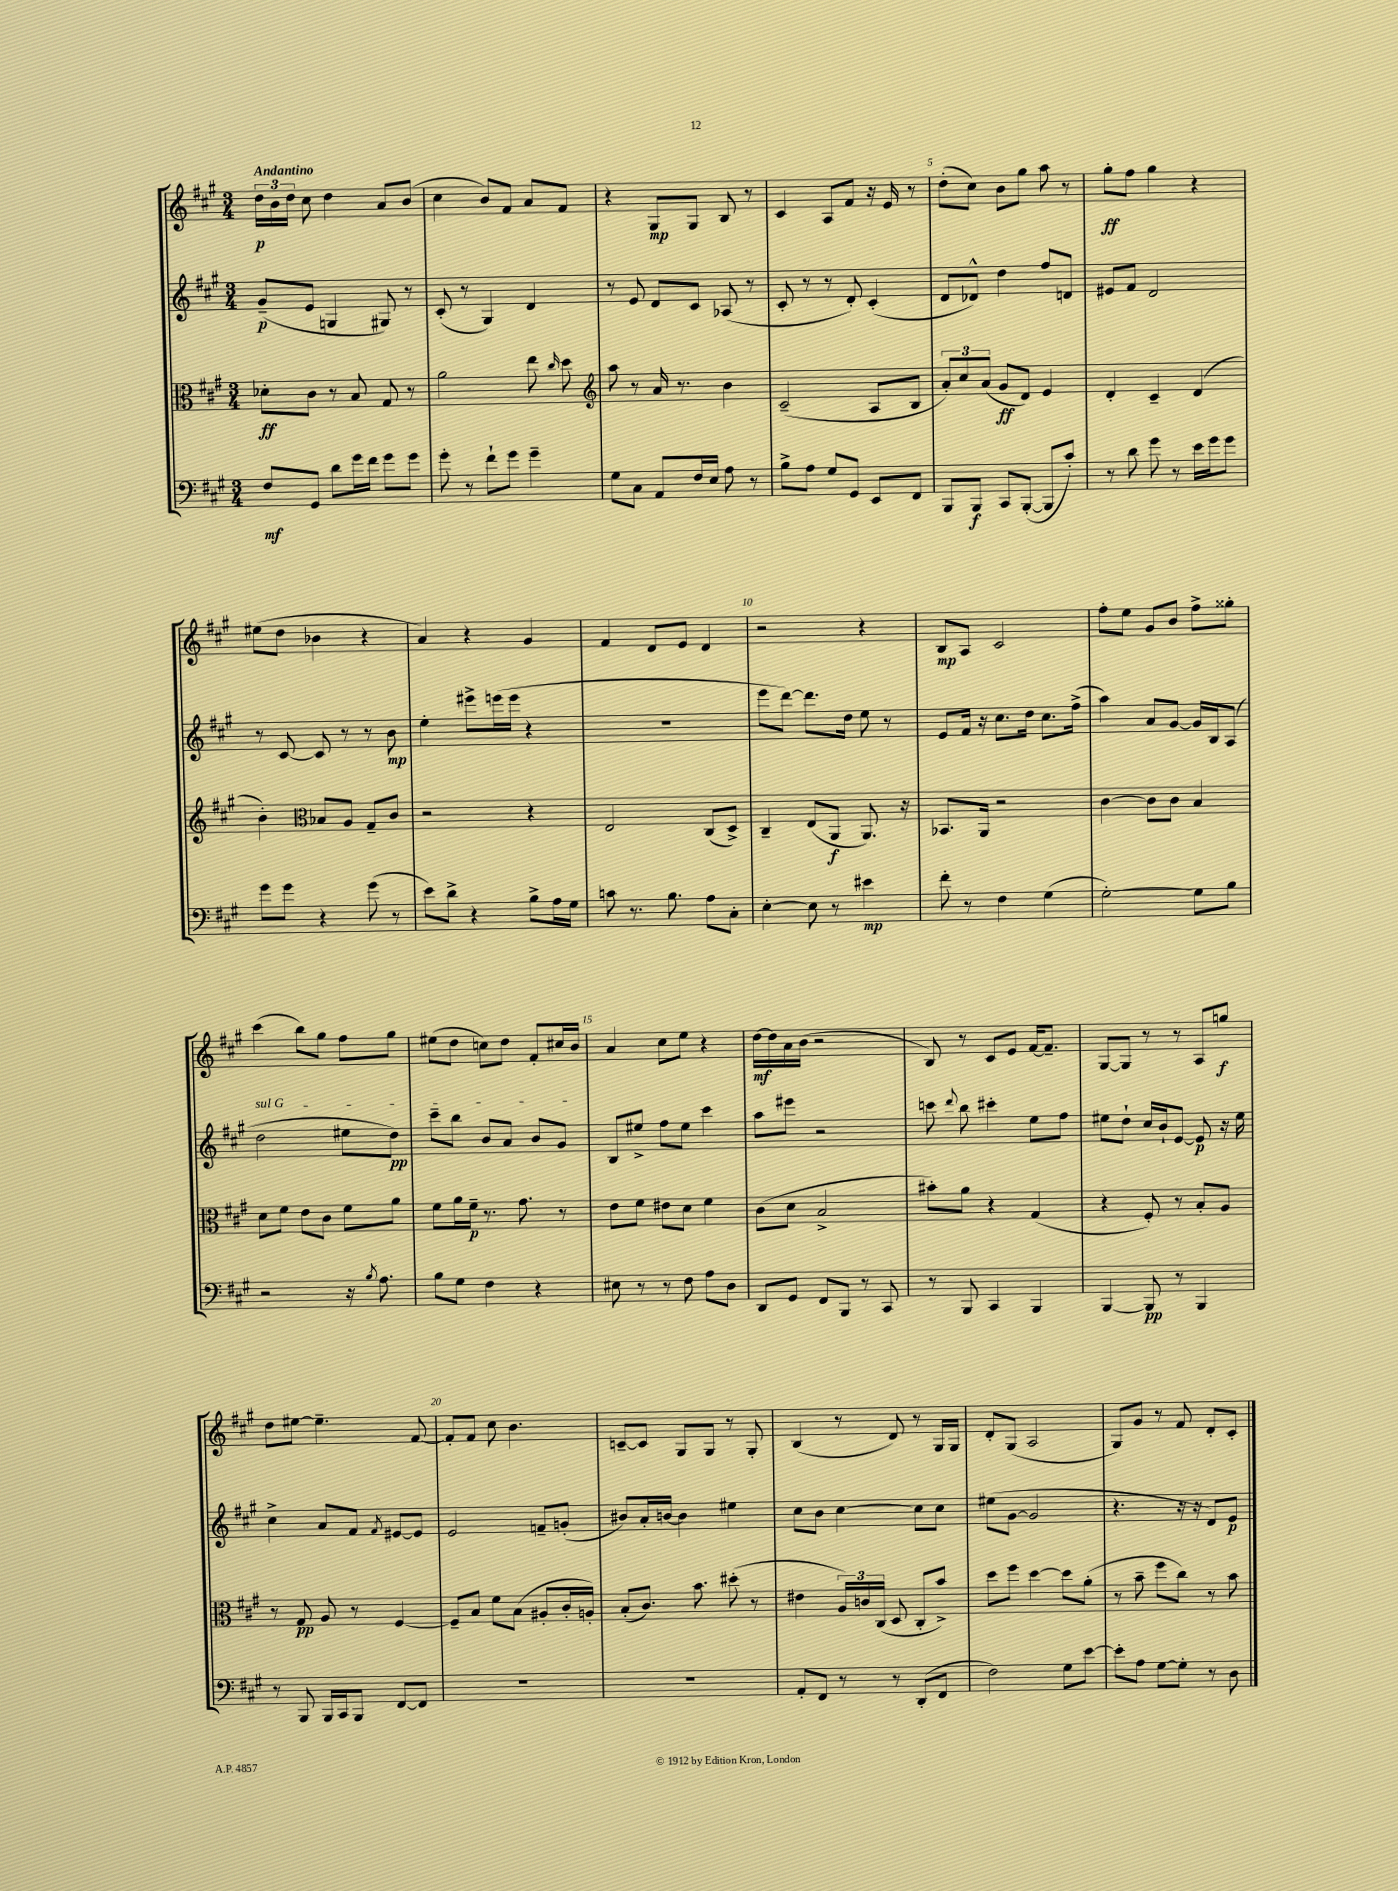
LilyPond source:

<<
\new StaffGroup <<
\new Staff = "s0" {
    \clef treble \key a \major \numericTimeSignature \time 3/4 \tempo "Andantino"
    \autoBeamOff \tuplet 3/2 { d''16[\p b'16 d''16] } cis''8 d''4 a'8[ b'8]( |
    cis''4 b'8[) fis'8] a'8[ fis'8] |
    r4 gis8[\mp gis8] b8 r8 |
    cis'4 a8[ fis'8] r16 e'16 r8 |
    d''8[-.( cis''8]) b'8[ gis''8] a''8 r8 |
    gis''8[-.\ff fis''8] gis''4 r4 |
    eis''8[( d''8] bes'4 r4 |
    a'4) r4 gis'4 |
    fis'4 d'8[ e'8] d'4 |
    r2 r4 |
    b8[\mp a8] cis'2 |
    fis''8[-. e''8] gis'8[ b'8] fis''8[-> gisis''8]-. |
    cis'''4( b''8[) gis''8] fis''8[ gis''8] |
    eis''8[( d''8] c''8[) d''8] fis'8[-. cis''16 b'16] |
    a'4 cis''8[ e''8] r4 |
    d''16[~\mf d''16 a'16 b'16]( r2 |
    b8) r8 cis'8[ e'8] fis'16[~ fis'8.]-- |
    gis8[~ gis8] r8 r8 a8[ g''8]\f |
    d''8[ eis''8]~ eis''4.-- fis'8~ |
    fis'8[-. fis'8] cis''8 b'4. |
    c'8[~-- c'8] gis8[ gis8] r8 gis8-. |
    b4( r8 d'8) r8 gis16[ gis16] |
    d'8[-. gis8]( a2 |
    gis8[) gis'8] r8 fis'8 d'8[-. cis'8]-. \bar "|." |
}
\new Staff = "s1" {
    \clef treble \key a \major \numericTimeSignature \time 3/4
    \autoBeamOff gis'8[--\p( e'8] g4 gis8) r8 |
    cis'8-.( r8 gis4) d'4 |
    r8 e'8 d'8[ cis'8] aes8( r8 |
    cis'8-. r8 r8 d'8-.) cis'4-.( |
    d'8[ des'8]-^) d''4 fis''8[ d'8] |
    eis'8[ fis'8] d'2 |
    r8 cis'8~ cis'8 r8 r8 b'8\mp |
    e''4-. eis'''8[-> e'''16( e'''16] r4 |
    R2. |
    e'''8[ d'''8]~) d'''8.[ d''16] e''8 r8 |
    e'8[ fis'16] r16 cis''8.[ d''16] cis''8.[ fis''16]->( |
    a''4) a'8[ gis'8]~ gis'16[ b16 a8]( |
    \once \override TextSpanner.bound-details.left.text = \markup { \italic "sul G" } d''2\startTextSpan eis''8[ d''8]\pp) |
    cis'''8[-- b''8] b'8[ a'8] b'8[ gis'8]\stopTextSpan |
    b8[ eis''8]-> fis''8[ eis''8] cis'''4 |
    a''8[ eis'''8] r2 |
    c'''8 \appoggiatura { d'''8 } b''8 cis'''4-. e''8[ fis''8] |
    eis''8[ d''8]-! cis''16[ b'16-! e'8]~ e'8\p r16 eis''16 |
    cis''4-> a'8[ fis'8] \acciaccatura { fis'8 } eis'8[~ eis'8] |
    e'2 f'8[-- g'8]-.( |
    bis'8[) a'16-. b'16]~ b'4 eis''4 |
    cis''8[ b'8] cis''4~ cis''8[ cis''8] |
    eis''8[( gis'8]~ gis'2 |
    r4. r16 r16 d'8[) e'8]\p \bar "|." |
}
\new Staff = "s2" {
    \clef alto \key a \major \numericTimeSignature \time 3/4
    \autoBeamOff des'8[-.\ff cis'8] r8 b8 gis8 r8 |
    a'2 e''8 \grace { cis''16 } d''8 |
    \clef treble a''8 r8 a'16 r8. b'4 |
    cis'2--( a8[ b8] |
    \tuplet 3/2 { a'8[-.) cis''8 a'8]( } gis'8[\ff d'8]) e'4 |
    d'4-. cis'4-- d'4( |
    b'4-.) \clef alto bes8[ a8] gis8[-- cis'8] |
    r2 r4 |
    e2 cis8[( d8]->) |
    cis4-- e8[( a,8]\f a,8.) r16 |
    bes,8.[ a,16] r2 |
    cis'4~ cis'8[ cis'8] b4 |
    d'8[ fis'8] e'8[ cis'8] fis'8[ a'8] |
    fis'8[ a'16 fis'16]--\p r8. gis'8. r8 |
    e'8[ fis'8] eis'8[ d'8] fis'4 |
    cis'8[( d'8] b2-> |
    bis'8[-.) a'8] r4 gis4( |
    r4 fis8-.) r8 b8[-. a8] |
    r8 gis8\pp a8 r8 fis4~ |
    fis8[-- b8] fis'8[ b8]( ais8[-. cis'16-. a16]-.) |
    b8[-.( cis'8.]) b'8. dis''8-.( r8 |
    eis'4 \tuplet 3/2 { a16[) c'16 cis16]( } d8 cis8[-. b'8]->) |
    d''8[ fis''8] d''4~ d''8[ a'8]-.( |
    r8 b'8-- fis''8[ cis''8]) r8 b'8 \bar "|." |
}
\new Staff = "s3" {
    \clef bass \key a \major \numericTimeSignature \time 3/4
    \autoBeamOff fis8[\mf gis,8] d'8[ gis'16 fis'16] gis'8[ gis'8] |
    gis'8-. r8 fis'8[-! gis'8] gis'4-- |
    gis8[ cis8] a,8[ fis16 e16] a8 r8 |
    b8[-> a8] gis8[ gis,8] e,8[ fis,8] |
    b,,8[ b,,8]\f cis,8[ b,,8]~-.( b,,8[ cis'8]-.) |
    r8 d'8 gis'8 r8 e'16[ gis'16 gis'8] |
    gis'8[ gis'8] r4 gis'8( r8 |
    e'8[) d'8]-> r4 b8[-> a16 gis16] |
    c'8 r8. b8. a8[ cis8]-. |
    e4~-. e8 r8 eis'4\mp |
    fis'8-. r8 fis4 gis4( |
    gis2~-.) gis8[ b8] |
    r2 r16 \acciaccatura { b8 } a8. |
    b8[ gis8] fis4 r4 |
    eis8 r8 r8 fis8 a8[ d8] |
    d,8[ gis,8] fis,8[ b,,8] r8 cis,8 |
    r8 b,,8 cis,4 b,,4 |
    b,,4~ b,,8\pp r8 b,,4 |
    r8 b,,8 b,,16[ cis,16 b,,8] fis,8[~ fis,8] |
    R2. |
    R2. |
    a,8[-. fis,8] r8 r8 d,8[-.( fis,8] |
    fis2) gis8[ e'8]~ |
    e'8[-. a8] gis8[~ gis8]-. r8 d8 \bar "|." |
}
>>
>>
\layout { \context { \Score \override BarNumber.break-visibility = ##(#f #t #t) barNumberVisibility = #(every-nth-bar-number-visible 5) } }
